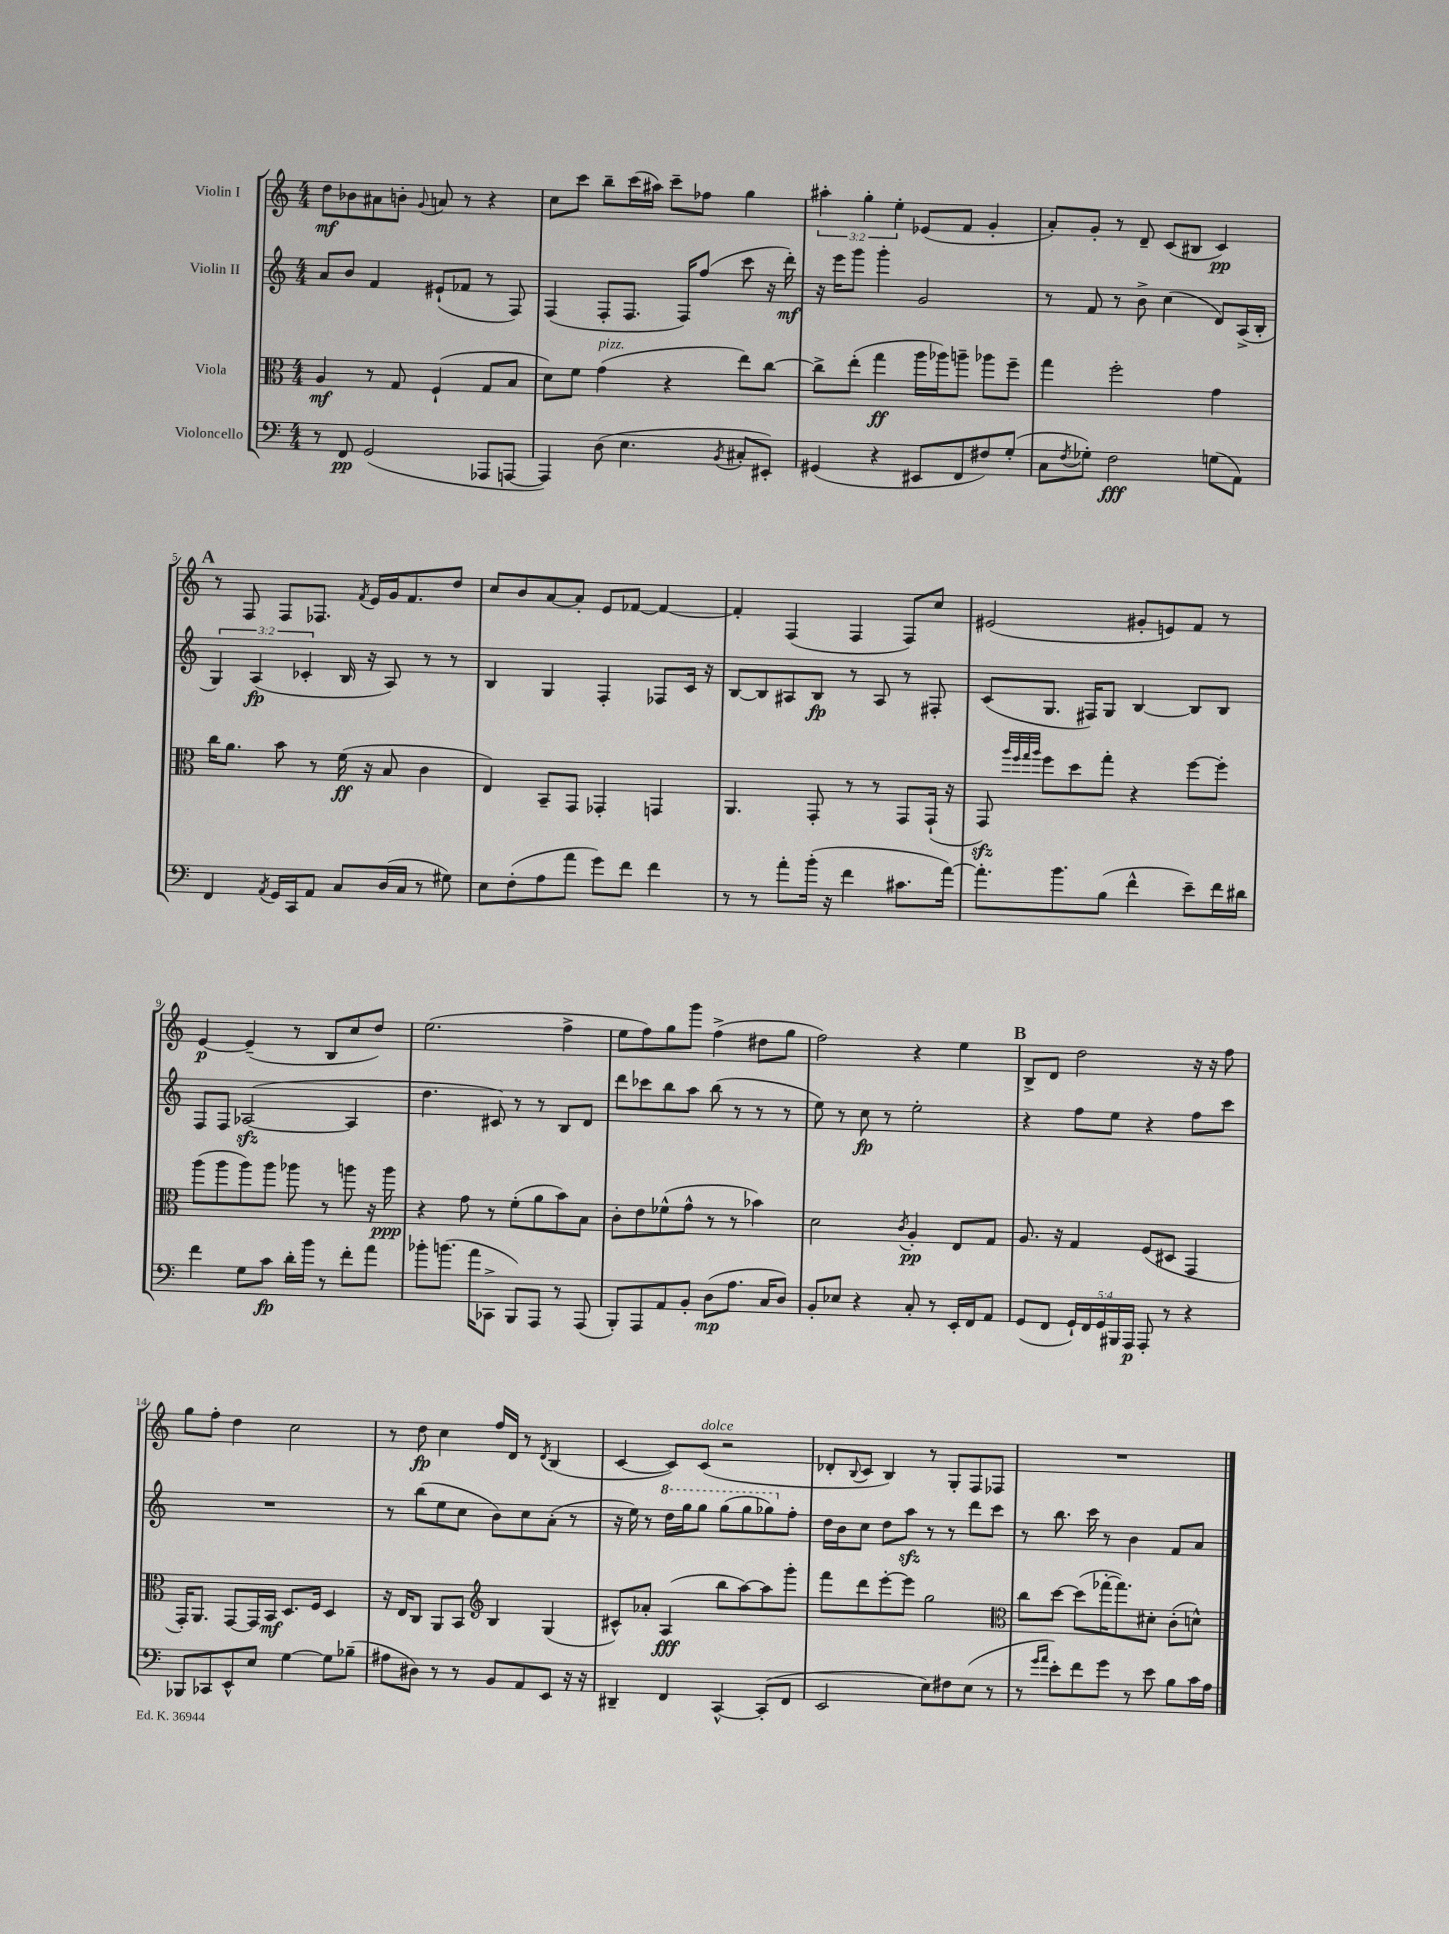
<<
\new StaffGroup <<
\new Staff = "s0" \with { instrumentName = "Violin I" } {
    \clef treble \key c \major \numericTimeSignature \time 4/4 \override Staff.TupletNumber.text = #tuplet-number::calc-fraction-text
    d''8\mf bes'8 ais'8 b'8-. \appoggiatura { g'8 } a'8 r8 r4 |
    c''8 c'''8 b''8-- c'''16( ais''16) c'''8-- fes''8 g''4 |
    \tuplet 3/2 { ais''4-. g''4-. e''4-. } ees'8( f'8 g'4-. |
    a'8-.) g'8-. r8 d'8-- c'8( bis8 c'4\pp) |
    \mark \markup { \bold "A" } r8 f8 f8 fes8. \acciaccatura { f'8 } e'16 g'16 f'8. d''8 |
    c''8 b'8 a'8~ a'8-. e'8 fes'8~ fes'4~ |
    fes'4-. f4( f4 f8) c''8 |
    eis'2( gis'8-. e'8) f'8 r8 |
    e'4~\p e'4--( r8 b8 c''8 d''8) |
    e''2.( f''4-> |
    e''8 f''8) g''8 g'''8 f''4->( dis''8 g''8 |
    f''2) r4 e''4 |
    \mark \markup { \bold "B" } b8-> d'8 d''2 r16 r16 f''8 |
    g''8 f''8-. d''4 c''2 |
    r8 d''8\fp c''4 f''16 d'16 r8 \acciaccatura { d'8 } b4( |
    c'4~ c'8) c'8^\markup { \italic "dolce" }( r2 |
    des'8-. \appoggiatura { b8 } c'8 b4) r8 g8-. f8 fes8 |
    R1 \bar "|." |
}
\new Staff = "s1" \with { instrumentName = "Violin II" } {
    \clef treble \key c \major \numericTimeSignature \time 4/4 \override Staff.TupletNumber.text = #tuplet-number::calc-fraction-text
    a'8 b'8 f'4 eis'8-!( fes'8 r8 f8) |
    f4( f8-. f8. f16) f''8( c'''8 r16 d'''16-.\mf) |
    r16 e'''16 g'''8 g'''4-. g'2 |
    r8 f'8 r8 b'8-> c''4( d'8) a16->( b16-. |
    \mark \markup { \bold "A" } \tuplet 3/2 { g4) a4\fp( ces'4-. } b16 r16 a8) r8 r8 |
    b4 g4 f4-. fes8 c'16 r16 |
    b8~ b8 ais8 b8\fp r8 ais8 r8 fis8-. |
    c'8( g8. fis16) g8 b4~ b8 b8 |
    f8 f8 aes2~\sfz( aes4 |
    d''4. cis'8) r8 r8 b8 d'8 |
    d'''8 ces'''8 b''8 a''8 b''8( r8 r8 r8 |
    e''8) r8 c''8\fp r8 e''2-. |
    \mark \markup { \bold "B" } r4 f''8 e''8 r4 f''8 c'''8 |
    R1 |
    r8 b''8( e''8 c''8 b'8) c''8 a'8-.( r8 |
    r16 e''16) r8 \ottava #1 d'''16 g'''16 g'''8 g'''8( g'''8 ges'''8) \ottava #0 f''8-. |
    d''16 b'16 c''8 d''8 a''8\sfz r8 r8 d'''8 c'''8 |
    r8 b''8. c'''16 r8 b'4 f'8 a'8 \bar "|." |
}
\new Staff = "s2" \with { instrumentName = "Viola" } {
    \clef alto \key c \major \numericTimeSignature \time 4/4
    a4\mf r8 g8 f4-!( g8 b8 |
    d'8) f'8 g'4^\markup { \italic "pizz." }( r4 e''8) c''8~ |
    c''8-> e''8-.( g''4\ff a''16 aes''16) a''8-- aes''8 f''8-- |
    g''4 f''2-. g'4 |
    \mark \markup { \bold "A" } c''16 a'8. b'8 r8 f'16\ff( r16 b8 c'4 |
    e4) b,8-- g,8 ges,4-. g,4 |
    a,4. g,8-. r8 r8 g,8 g,16-!( r16 |
    g,8\sfz) \grace { a''32 f''32 g''32 a''32 } f''8 d''8 g''8-. r4 f''8~ f''8-. |
    a''8( a''8 a''8) a''8 aes''8 r8 a''8 r16 a''16\ppp |
    r4 g'8 r8 f'8-.( a'8 b'8) b8 |
    c'8-. e'8 fes'8-^( g'8-^ r8 r8 bes'4) |
    d'2 \acciaccatura { c'8 } a4-.\pp e8 g8 |
    \mark \markup { \bold "B" } a8. r16 g4 f8( dis8 g,4 |
    g,16-.) a,8. g,8~ g,16 b,16\mf d8. f16 d4 |
    r16 e16 c8 a,8 b,8 \clef treble b4 g4( |
    cis'8-^) aes'8-. a4\fff( b''8 a''8~) a''8 g'''8-. |
    f'''8 d'''8 e'''8~-. e'''8 g''2 |
    \clef alto c''8 d''8~ d''8( ges''16~-. ges''8.) dis'8-. c'8-.( d'8-^) \bar "|." |
}
\new Staff = "s3" \with { instrumentName = "Violoncello" } {
    \clef bass \key c \major \numericTimeSignature \time 4/4 \override Staff.TupletNumber.text = #tuplet-number::calc-fraction-text
    r8 f,8\pp g,2( aes,,8 a,,8~ |
    a,,4) d8( e4. \acciaccatura { b,8 } cis8-. eis,8-.) |
    gis,4( r4 eis,8 f,8 fis8) g8-.( |
    c8 \acciaccatura { f8 } ges8-.) f2\fff g8( a,8) |
    \mark \markup { \bold "A" } f,4 \acciaccatura { a,8 } g,16 c,16 a,8 c8 d16( c16 r8 gis8) |
    e8 f8-.( a8 a'8 g'8) f'8 f'4 |
    r8 r8 a'8-. b'16-.( r16 f'4 cis'8. a'16~) |
    a'8.-. b'8. b8( f'4-^ e'8--) f'16 dis'16 |
    f'4 g8 c'8\fp d'16-. b'16 r8 f'8-. a'8 |
    bes'8-. b'8.( a'16 ces,8-> b,,8) a,,8 r8 a,,8( |
    b,,8-.) a,,8 a,8 b,8-. d8\mp( a8. c16 d8) |
    b,8-. ees8 r4 c8-. r8 e,16-. f,16 a,8 |
    \mark \markup { \bold "B" } g,8( f,8 \tuplet 5/4 { g,16-!) f,16 g,16 bis,,16 a,,16\p } a,,8-. r8 r4 |
    bes,,8 ces,8 e,8-^ e8 g4~ g8 bes8--( |
    ais8 dis8) r8 r8 b,8 a,8 e,8 r16 r16 |
    dis,4-- f,4 c,4~-^ c,8-.( f,8 |
    e,2 e8) fis8 e8( r8 |
    r8 \grace { g'16 a'16 } e'8-.) f'8 g'8 r8 e'8 b8 c'16 a16 \bar "|." |
}
>>
>>
